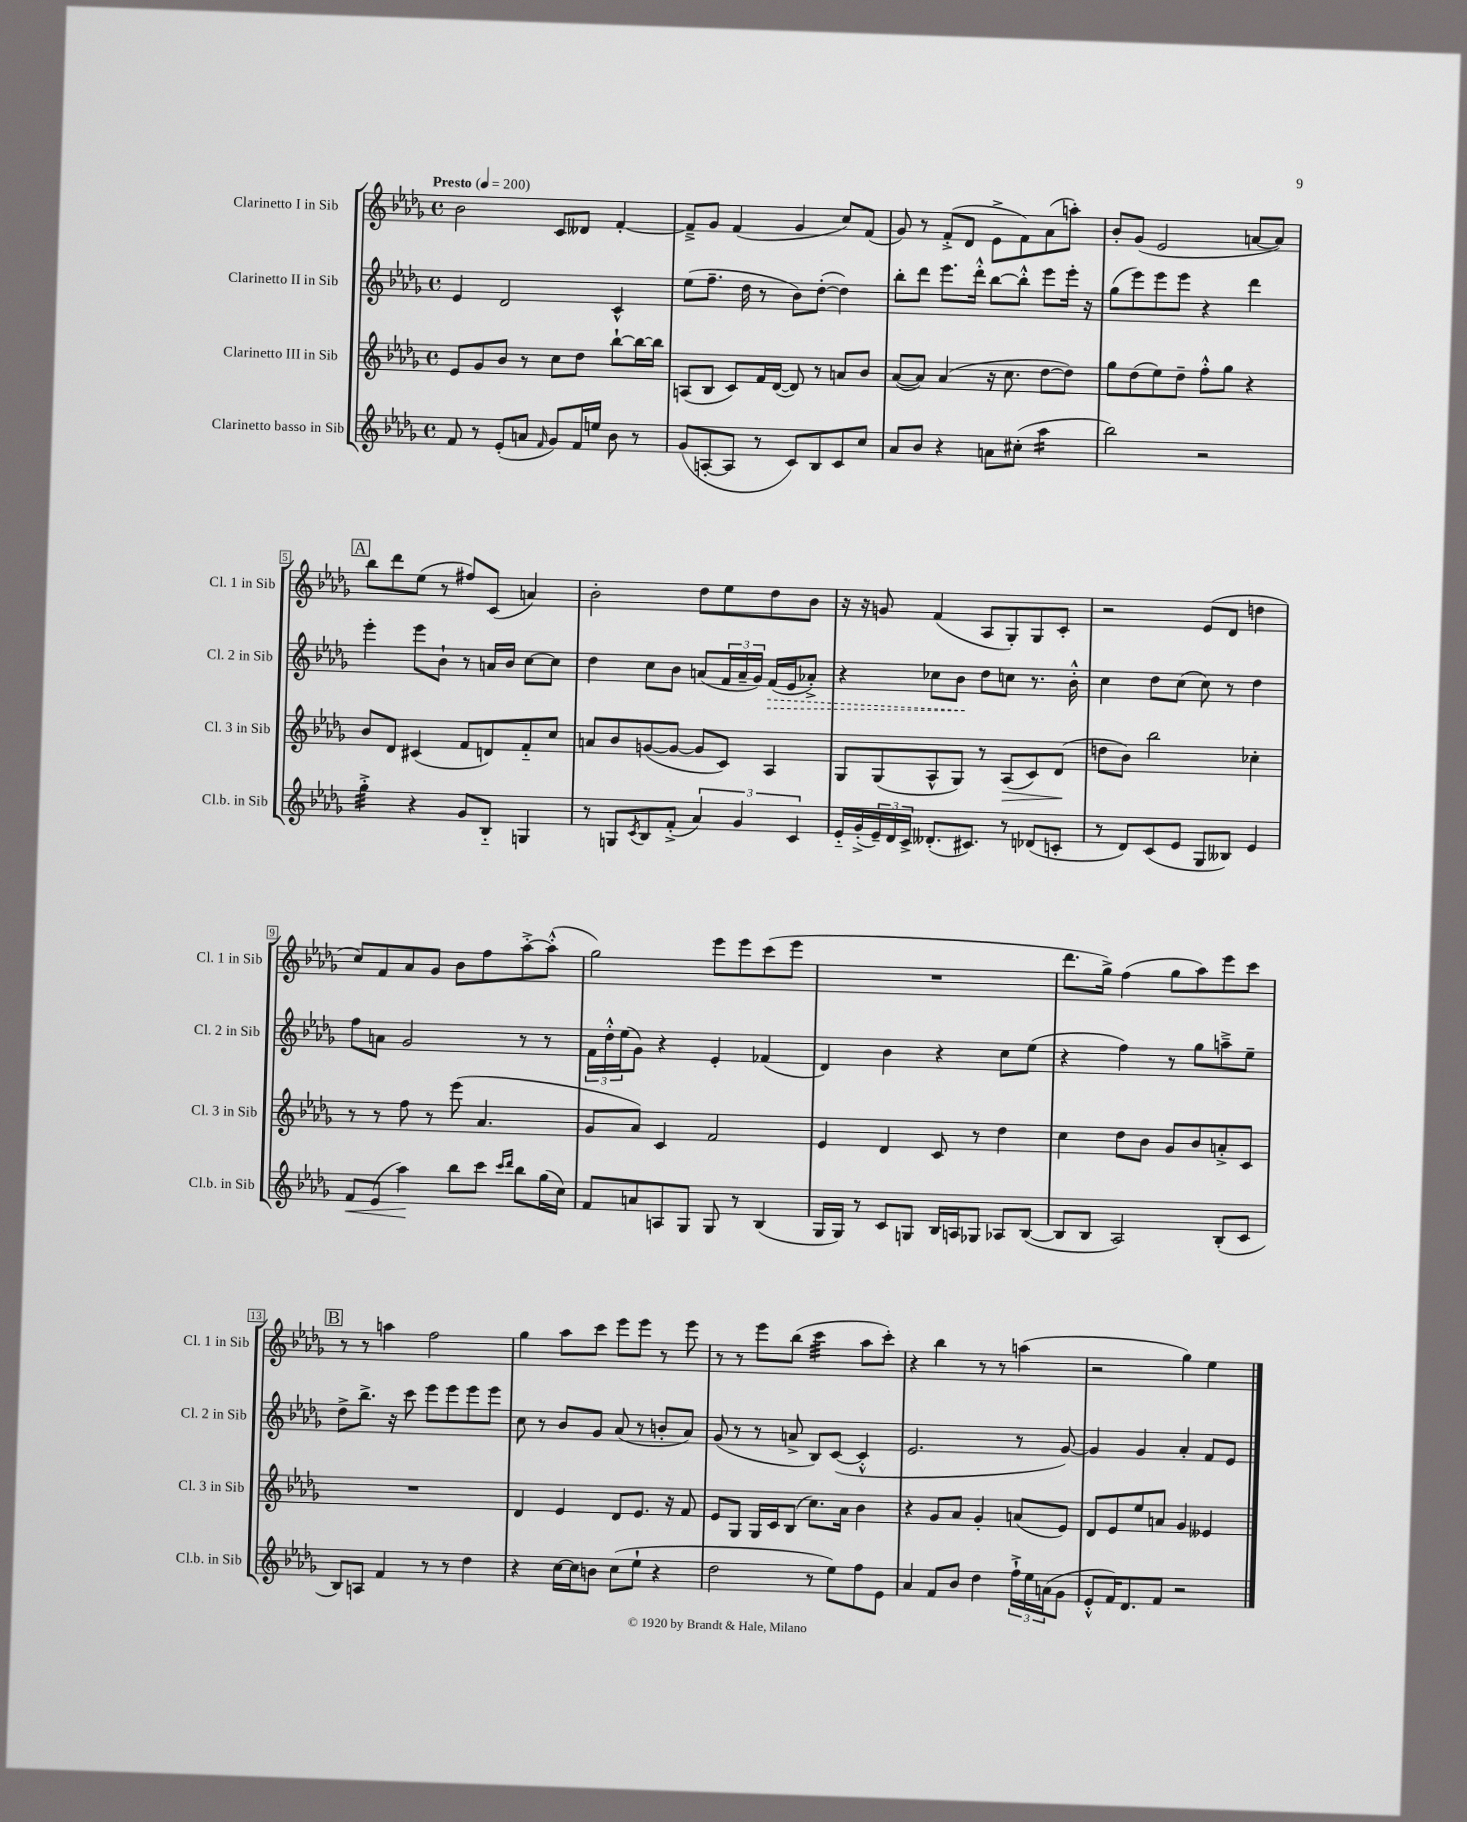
<<
\new StaffGroup <<
\new Staff = "s0" \with { instrumentName = "Clarinetto I in Sib" shortInstrumentName = "Cl. 1 in Sib" } {
    \clef treble \key des \major \defaultTimeSignature \time 4/4 \tempo "Presto" 4 = 200
    bes'2 c'8 deses'8 f'4~-. |
    f'8---> ges'8 f'4( ges'4 c''8) f'8( |
    ges'8) r8 f'8-.->( des'8 ees'8-> f'8) aes'8( a''8-.) |
    bes'8-. ges'8( ees'2 a'8~ a'8) |
    \mark \markup { \box "A" } bes''8 des'''8 ees''8( r8 fis''8) c'8( a'4) |
    bes'2-. des''8 ees''8 des''8 bes'8 |
    r16 r16 g'8 f'4( aes8 ges8-.) ges8 c'8-. |
    r2 ees'8( des'8 d''4 |
    c''8) f'8 aes'8 ges'8 bes'8 f''8 aes''8~-.-> aes''8-.-^( |
    ges''2) ees'''8 ees'''8 c'''8( ees'''8 |
    R1 |
    des'''8. ges''16->) f''4( ges''8 aes''8) ees'''8 c'''8 |
    \mark \markup { \box "B" } r8 r8 a''4 f''2 |
    ges''4 aes''8 c'''8 ees'''8 ees'''8 r8 ees'''8 |
    r8 r8 ees'''8 bes''8( c'''4:32 aes''8 c'''8-.) |
    r4 bes''4 r8 r8 a''4( |
    r2 ges''4) ees''4 \bar "|." |
}
\new Staff = "s1" \with { instrumentName = "Clarinetto II in Sib" shortInstrumentName = "Cl. 2 in Sib" } {
    \clef treble \key des \major \defaultTimeSignature \time 4/4
    ees'4 des'2 c'4-^ |
    ees''8( f''8.-- des''16 r8 bes'8) des''8~-.( des''4) |
    bes''8-. des'''8 ees'''8. des'''16-.-^ bes''8~ bes''8-.-^ ees'''8 ees'''16-. r16 |
    ges''8( ees'''8) ees'''8 ees'''8 r4 des'''4 |
    \mark \markup { \box "A" } ees'''4-. ees'''8 bes'8-! r8 a'16 bes'16 c''8~ c''8 |
    des''4 c''8 bes'8 a'8( \tuplet 3/2 { f'16 a'16-- ges'16) } \once \override Hairpin.style = #'dashed-line f'16\>( ees'16 aes'8-.->) |
    r4 ces''8 bes'8\! des''8 c''8 r8. bes'16-.-^ |
    c''4 des''8 c''8( c''8) r8 des''4 |
    f''8 a'8 ges'2 r8 r8 |
    \tuplet 3/2 { f'16 des''16-.-^ ees''16( } ges'8) r4 ees'4-. fes'4( |
    des'4) bes'4 r4 c''8 ees''8( |
    r4 f''4) r8 ges''8 a''8---> ees''8-- |
    \mark \markup { \box "B" } des''8-> bes''8.-> r16 c'''8 ees'''8 ees'''8 ees'''8 ees'''8 |
    c''8 r8 bes'8 ges'8 aes'8( r8 b'8-. aes'8) |
    ges'8( r8 r8 a'8-> bes8) c'8~( c'4-.-^ |
    ees'2. r8 ges'8~) |
    ges'4 ges'4 aes'4-. f'8 ees'8 \bar "|." |
}
\new Staff = "s2" \with { instrumentName = "Clarinetto III in Sib" shortInstrumentName = "Cl. 3 in Sib" } {
    \clef treble \key des \major \defaultTimeSignature \time 4/4
    ees'8 ges'8 bes'8 r8 c''8 des''8 bes''8~-! bes''16~ bes''16 |
    a8( bes8 c'8) f'16 des'16~( des'8) r8 a'8 bes'8 |
    aes'8~( aes'8) aes'4( r16 c''8. des''8~ des''8) |
    ges''8 des''8( ees''8) des''8-- f''8-.-^ ges''8 r4 |
    \mark \markup { \box "A" } bes'8 des'8 cis'4( f'8 d'8) f'8-_ c''8 |
    a'8 bes'8 g'8~( g'8~ g'8 c'8) aes4 |
    ges8 ges8( aes8-^ ges8) r8 aes8\>( c'8) des'8\!( |
    d''8 bes'8) bes''2 ces''4-. |
    r8 r8 f''8 r8 ees'''8( aes'4. |
    ges'8 aes'8) c'4 f'2 |
    ees'4 des'4 c'8 r8 des''4 |
    c''4 des''8 bes'8 ges'8 bes'8 a'8-.-> c'8 |
    \mark \markup { \box "B" } R1 |
    des'4 ees'4 des'8 ees'8. r16 f'8 |
    ees'8 ges8 ges16 c'16 bes8( c''8.) aes'16 bes'4 |
    r4 ges'8 aes'8 ges'4-. a'8( ees'8) |
    des'8 ees'8 ees''8 a'8 ges'4 eeses'4 \bar "|." |
}
\new Staff = "s3" \with { instrumentName = "Clarinetto basso in Sib" shortInstrumentName = "Cl.b. in Sib" } {
    \clef treble \key des \major \defaultTimeSignature \time 4/4
    f'8 r8 ees'8-.( a'8 \grace { f'16 } ges'8) f'16 e''16 bes'8 r8 |
    ges'8( a8~-. a8 r8 c'8) bes8 c'8 c''8 |
    aes'8 bes'8 r4 a'8 cis''8-.( aes''4:16 |
    bes''2) r2 |
    \mark \markup { \box "A" } ges''4:32-.-> r4 ges'8 bes8-_ g4 |
    r8 g8 \acciaccatura { c'8 } bes8 f'8-.->( \tuplet 3/2 { aes'4) ges'4 c'4 } |
    ees'16-_ ges'16-.->( \tuplet 3/2 { ees'16--) des'16 c'16-> } deses'8.-.( cis'8.) r8 des'8( c'8-. |
    r8 des'8) c'8( ees'8 ges8 beses8) ees'4 |
    f'8\< ees'8( aes''4\!) bes''8 c'''8 \grace { c'''16 des'''16 } bes''8 ges''16( c''16) |
    f'8 a'8 a8 ges8 ges8 r8 bes4( |
    ges16 ges16) r8 c'8 g8 bes16 a16 ges8 aes8 bes8~( |
    bes8 bes8 aes2) bes8-.( c'8 |
    \mark \markup { \box "B" } bes8) a8 f'4 r8 r8 des''4 |
    r4 c''16~ c''16 b'8 c''8( ees''8-! r4 |
    des''2 r8 ees''8) f''8 ees'8 |
    aes'4 f'8 bes'8 des''4 \tuplet 3/2 { f''16-!-> ees''16 a'16( } ges'8 |
    ees'8-.-^ f'16) des'8. f'8 r2 \bar "|." |
}
>>
>>
\layout { \context { \Score \override BarNumber.stencil = #(make-stencil-boxer 0.1 0.3 ly:text-interface::print) } }
